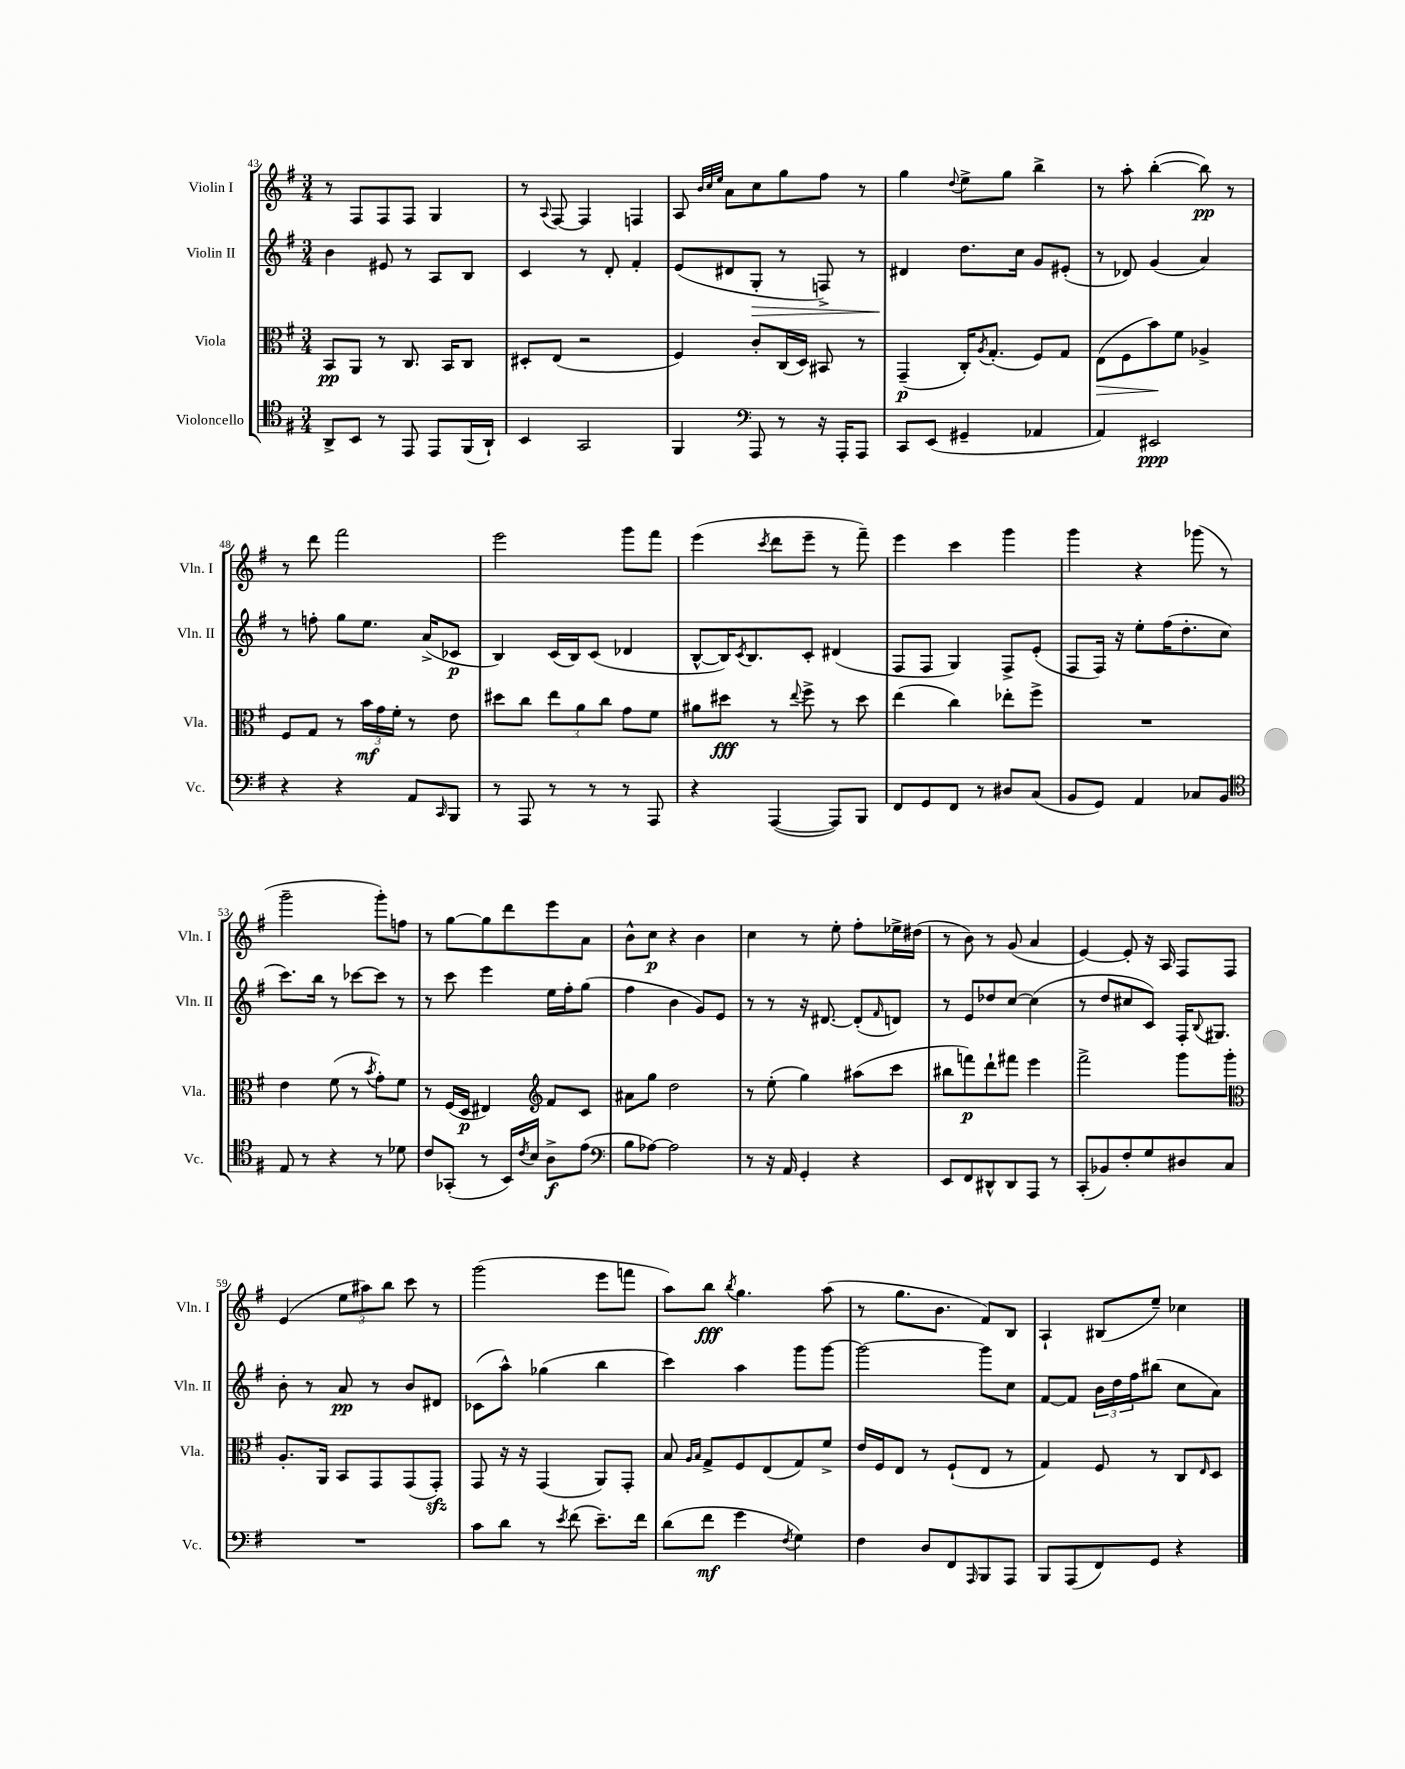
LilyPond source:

<<
\new StaffGroup <<
\new Staff = "s0" \with { instrumentName = "Violin I" shortInstrumentName = "Vln. I" } {
    \clef treble \key g \major \numericTimeSignature \time 3/4
    r8 fis8 fis8 fis8 g4 |
    r8 \appoggiatura { a8 } fis8~ fis4 f4 |
    a8 \grace { b'32 c''32 e''32 } a'8 c''8 g''8 fis''8 r8 |
    g''4 \appoggiatura { d''8 } e''8-> g''8 b''4-> |
    r8 a''8-. b''4~-.( b''8\pp) r8 |
    r8 d'''8 fis'''2 |
    e'''2 g'''8 fis'''8 |
    e'''4( \acciaccatura { c'''8 } d'''8 e'''8-- r8 fis'''8--) |
    e'''4 c'''4 g'''4 |
    g'''4 r4 ges'''8( r8 |
    g'''2-- g'''8-.) f''8 |
    r8 g''8~ g''8 d'''8 e'''8 a'8 |
    b'8-^ c''8\p r4 b'4 |
    c''4 r8 e''8-. fis''8-. ees''16-> dis''16( |
    r8 b'8) r8 g'8( a'4 |
    e'4~) e'8-. r16 a16 fis8 fis8 |
    e'4( \tuplet 3/2 { e''8 ais''8) b''8 } c'''8 r8 |
    g'''2( e'''8 f'''8 |
    a''8) b''8\fff \acciaccatura { b''8 } g''4. a''8( |
    r8 g''8. b'8. fis'8) b8 |
    a4-! bis8( e''8--) ces''4 \bar "|." |
}
\new Staff = "s1" \with { instrumentName = "Violin II" shortInstrumentName = "Vln. II" } {
    \clef treble \key g \major \numericTimeSignature \time 3/4
    b'4 eis'8 r8 a8 b8 |
    c'4 r8 d'8-. fis'4-. |
    e'8( dis'8 g8-.\> r8 f8->) r8 |
    dis'4\! d''8. c''16 g'8 eis'8-.( |
    r8 des'8) g'4( a'4) |
    r8 f''8-. g''8 e''8. a'16->( ces'8\p |
    b4) c'16( b16) c'8( des'4 |
    b8~-^ b16) \acciaccatura { c'8 } b8. c'8-. dis'4( |
    fis8 fis8 g4) fis8-> e'8-.( |
    fis8 fis16) r16 e''8-. fis''16( d''8.-. c''8 |
    c'''8.) b''16 r8 ces'''8~ ces'''8 r8 |
    r8 c'''8 e'''4 e''16 fis''16-. g''8( |
    fis''4 b'4 g'8) e'8 |
    r8 r8 r16 dis'8.~ dis'8-.( \grace { fis'16 } d'8) |
    r8 e'8 des''8 c''8~ c''4( |
    r8 d''8 cis''8 c'8) fis16-. \appoggiatura { b8 } gis8. |
    b'8-. r8 a'8\pp r8 b'8 dis'8 |
    ces'8( a''8-^) ges''4( b''4 |
    c'''4) a''4 g'''8 g'''8~ |
    g'''2~ g'''8 c''8 |
    fis'8~ fis'8 \tuplet 3/2 { b'16 d''16 fis''16 } bis''8( c''8 a'8) \bar "|." |
}
\new Staff = "s2" \with { instrumentName = "Viola" shortInstrumentName = "Vla." } {
    \clef alto \key g \major \numericTimeSignature \time 3/4
    b,8\pp a,8 r8 c8. b,16 c8 |
    dis8-. e8( r2 |
    fis4) c'8-. c16( d16) bis,8 r8 |
    g,4--\p( c16-.) \acciaccatura { a8 } g8.-.( fis8) g8 |
    e8\>( fis8 b'8\!) fis'8 aes4-> |
    fis8 g8 r8 \tuplet 3/2 { b'16\mf g'16 fis'16-. } r8 e'8 |
    dis''8 c''8 \tuplet 3/2 { e''8 a'8 c''8 } g'8 fis'8 |
    ais'8 dis''8\fff r8 \appoggiatura { e''8 } fis''8-> r8 dis''8 |
    e''4( c''4) ees''8-. fis''8-> |
    R2. |
    e'4 fis'8( r8 \acciaccatura { b'8 } g'8-.) fis'8 |
    r8 fis16( d16\p eis4) \clef treble fis'8 c'8 |
    ais'8 g''8 d''2 |
    r8 e''8-.( g''4) ais''8( c'''8 |
    bis''8 f'''8\p) d'''8-! fis'''8 e'''4 |
    fis'''2-> g'''8 g'''8-. |
    \clef alto a8.-. a,16 b,8 g,8 g,8( g,8-.\sfz) |
    g,8 r16 r16 g,4( a,8) g,8-. |
    b8 \grace { a16 b16 } g8-> fis8 e8( g8) fis'8-> |
    e'16 fis16 e8 r8 fis8-!( e8 r8 |
    g4) fis8 r8 c8 \grace { e16 } d8 \bar "|." |
}
\new Staff = "s3" \with { instrumentName = "Violoncello" shortInstrumentName = "Vc." } {
    \clef tenor \key g \major \numericTimeSignature \time 3/4
    a,8-> b,8 r8 e,8 e,8 fis,16( a,16-!) |
    b,4 g,2 |
    fis,4 \clef bass a,,8 r8 r16 a,,16-. a,,8 |
    c,8 e,8( gis,4-- aes,4 |
    a,4) eis,2\ppp |
    r4 r4 a,8 \grace { c,16 } b,,8 |
    r8 a,,8 r8 r8 r8 a,,8 |
    r4 a,,4~( a,,8) b,,8 |
    fis,8 g,8 fis,8 r8 dis8 c8( |
    b,8 g,8) a,4 ces8 b,8 |
    \clef tenor e8 r8 r4 r8 des'8 |
    c'8 ges,8-.( r8 b,16) \acciaccatura { c'8 } b16 a8->\f e'8( |
    \clef bass b8 aes8~) aes2 |
    r8 r16 a,16 g,4-. r4 |
    e,8 fis,8 dis,8-^ dis,8 a,,8 r8 |
    c,8-.( bes,8) fis8-. g8 dis8 c8 |
    R2. |
    c'8 d'8 r8 \acciaccatura { e'8 } fis'8( e'8.--) fis'16 |
    d'8( fis'8\mf g'4 \acciaccatura { fis8 } g4) |
    fis4 d8 fis,8 \grace { a,,16 } b,,8 a,,8 |
    b,,8 a,,8( fis,8) g,8 r4 \bar "|." |
}
>>
>>
\layout { \context { \Score currentBarNumber = #43 } }
